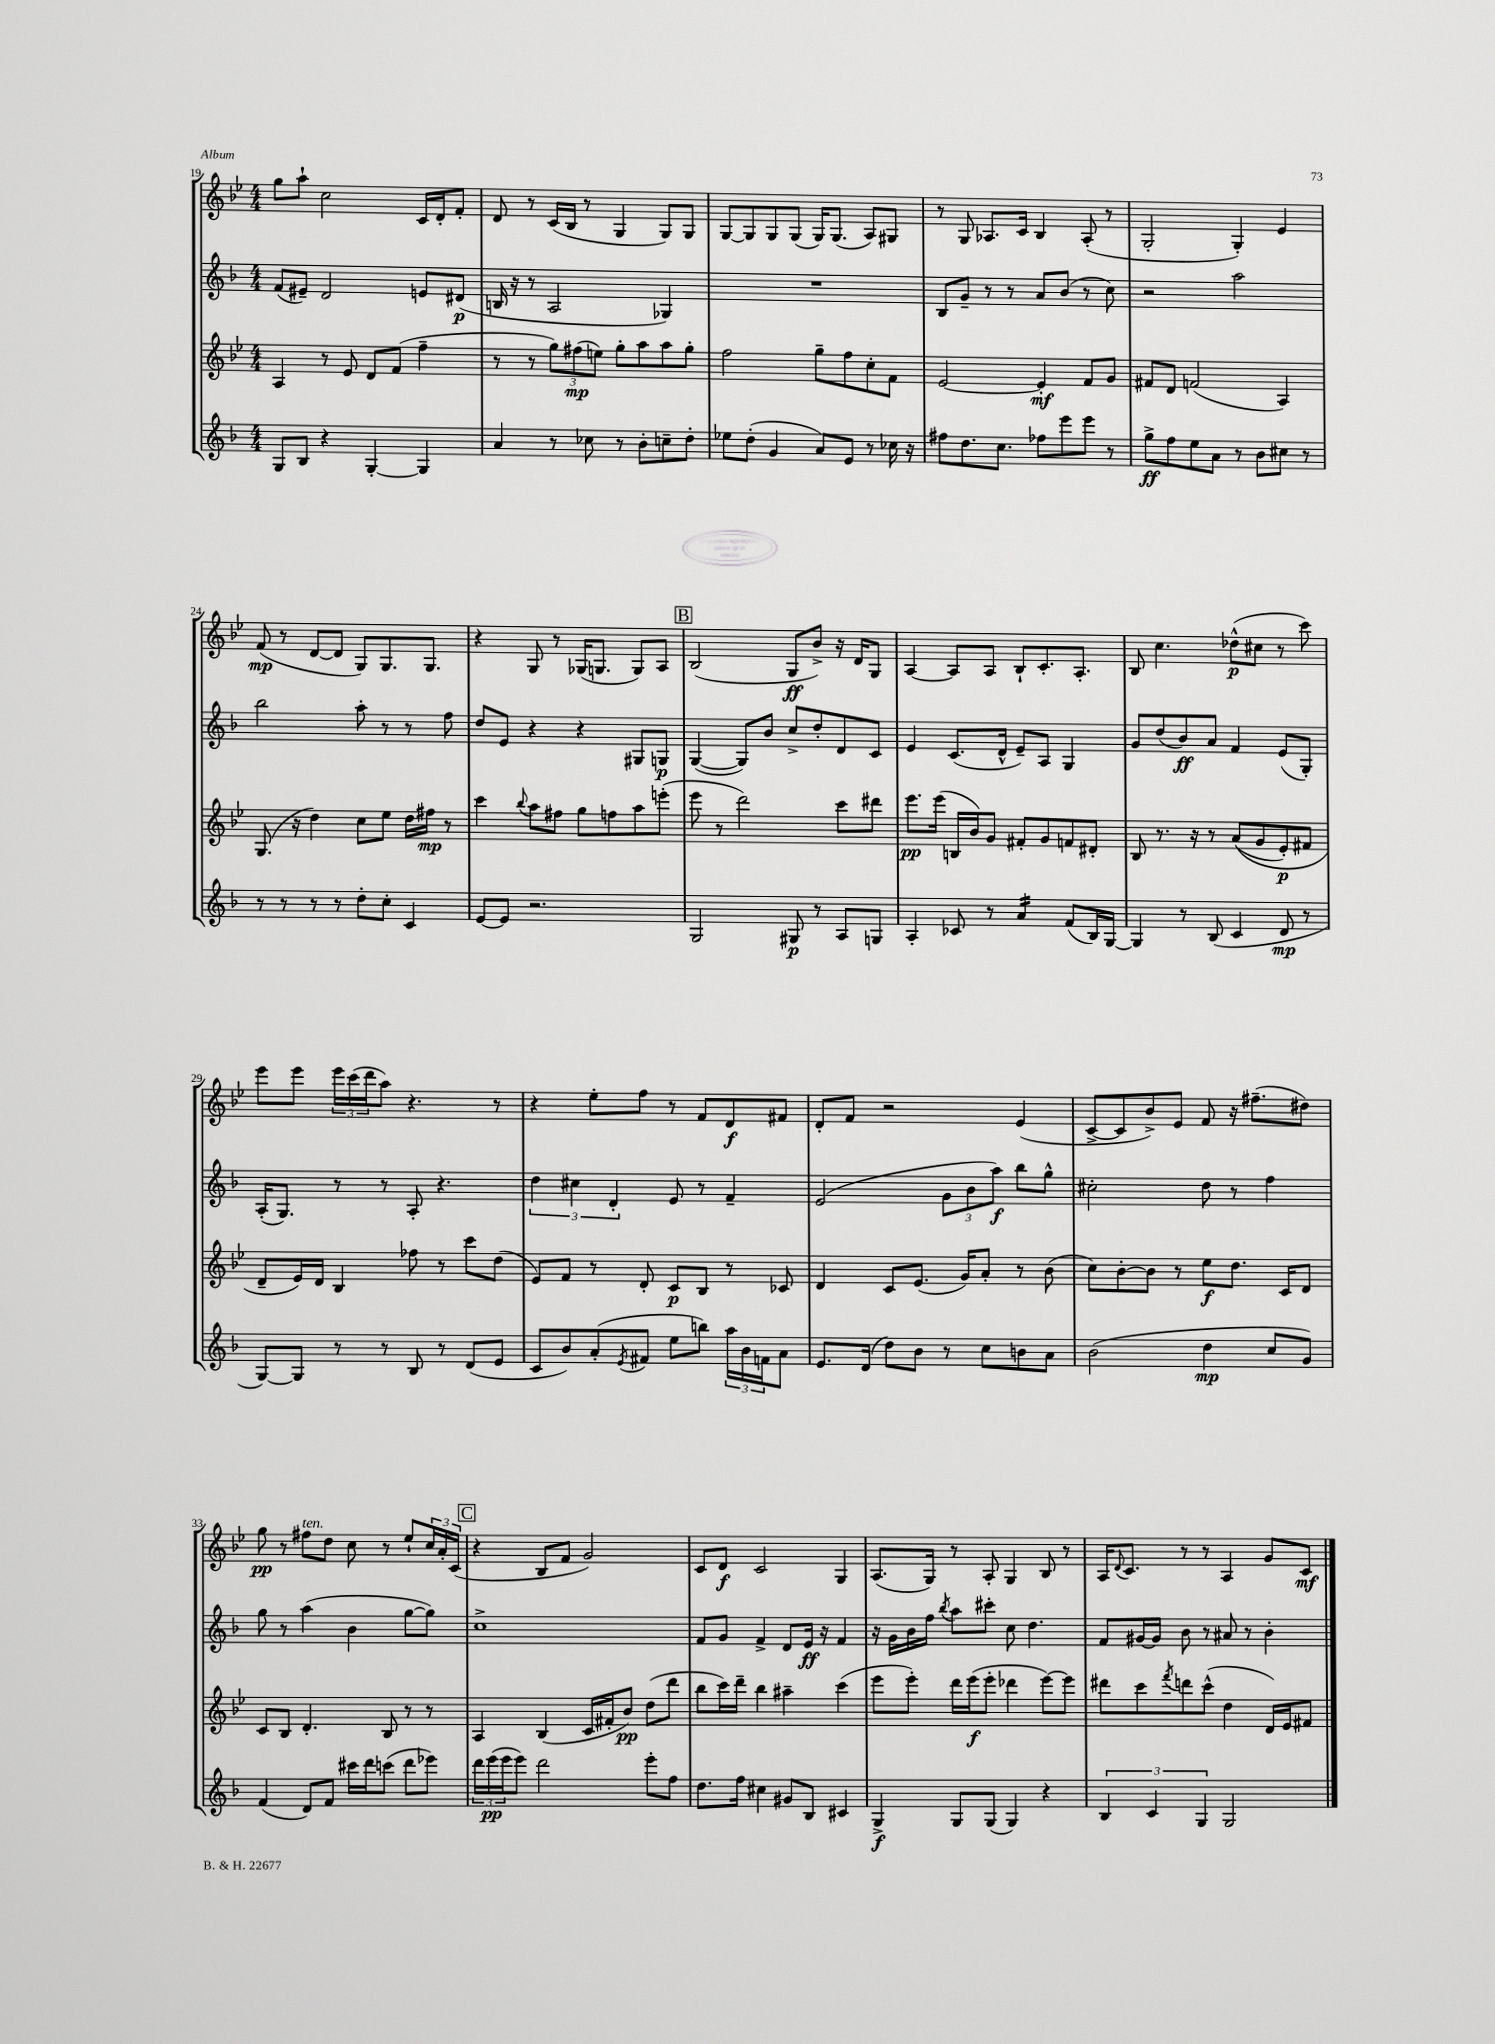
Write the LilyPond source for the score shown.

<<
\new StaffGroup <<
\new Staff = "s0" {
    \clef treble \key bes \major \numericTimeSignature \time 4/4
    g''8 a''8-! c''2 c'16 d'16-. f'8-. |
    d'8 r8 c'16( bes16 r8 g4 g8) g8 |
    g8~ g8 g8 g8( g16) g8.( a8) gis8 |
    r8 g8 aes8. c'16 bes4 aes8-.( r8 |
    g2-. g4-.) ees'4 |
    f'8\mp( r8 d'8~ d'8 g8) g8. g8. |
    r4 g8 r8 ges16( g8. g8) a8 |
    \mark \markup { \box "B" } bes2( g8\ff bes'8->) r16 d'16 g8 |
    a4~ a8 a8 bes8-! c'8.-. a8.-. |
    bes8 c''4. des''8-^\p( cis''8 r8 c'''8) |
    ees'''8 ees'''8 \tuplet 3/2 { ees'''16 c'''16( d'''16 } a''8) r4. r8 |
    r4 ees''8-. f''8 r8 f'8 d'8\f fis'8 |
    d'8-. f'8 r2 ees'4( |
    c'8~-> c'8 bes'8->) ees'8 f'8 r16 fis''8.--( dis''8) |
    g''8\pp r8 fis''8^\markup { \italic "ten." } d''8 c''8 r8 ees''8-! \tuplet 3/2 { c''16 a'16-. c'16( } |
    \mark \markup { \box "C" } r4 bes8 f'8 g'2) |
    c'8 d'8\f c'2 g4 |
    a8.( g16) r8 a8-. g4 bes8 r8 |
    a16 \appoggiatura { d'8 } c'8. r8 r8 a4 g'8 c'8\mf \bar "|." |
}
\new Staff = "s1" {
    \clef treble \key f \major \numericTimeSignature \time 4/4
    f'8( eis'8--) d'2 e'8 dis'8\p( |
    b16 r16 r8 a2 ges4) |
    R1 |
    bes8 g'8-- r8 r8 a'8 bes'8( r8 c''8) |
    r2 a''2 |
    bes''2 a''8-. r8 r8 f''8 |
    d''8 e'8 r4 r4 gis8 g8\p |
    \mark \markup { \box "B" } g4~( g8) bes'8 c''8-> d''8-. d'8 c'8 |
    e'4 c'8.( d'16-^ e'8--) a8 g4 |
    g'8 d''8( bes'8\ff) a'8 f'4 e'8( g8-.) |
    a16-.( g8.) r8 r8 a8-. r4. |
    \tuplet 3/2 { d''4 cis''4 d'4-. } e'8 r8 f'4-- |
    e'2( \tuplet 3/2 { g'8 bes'8 a''8\f) } bes''8 g''8-^ |
    cis''2-. d''8 r8 f''4 |
    g''8 r8 a''4( bes'4 g''8~ g''8) |
    \mark \markup { \box "C" } c''1-> |
    f'8 g'8 f'4-> d'8 e'16\ff r16 f'4 |
    r16 g'16 bes'16 f''16 \acciaccatura { bes''8 } a''8 cis'''8-. c''8 d''4. |
    f'8 gis'16~ gis'16 bes'8 r8 ais'8 r8 bes'4-. \bar "|." |
}
\new Staff = "s2" {
    \clef treble \key bes \major \numericTimeSignature \time 4/4
    a4 r8 ees'8 d'8 f'8( f''4-- |
    r8 r8 \tuplet 3/2 { g''8) fis''8\mp( e''8) } g''8-. a''8 a''8 g''8-. |
    f''2 g''8-- f''8 c''8-. f'8 |
    ees'2~ ees'4-.\mf f'8 g'8 |
    fis'8 d'8 f'2( a4) |
    g8.( r16 d''4) c''8 ees''8 d''16 fis''16\mp r8 |
    c'''4 \appoggiatura { bes''8 } a''8 fis''8 g''8 f''8 a''8 e'''8-.( |
    \mark \markup { \box "B" } ees'''8 r8 d'''2) c'''8 dis'''8 |
    ees'''8.\pp ees'''16( b16 bes'16) g'8 fis'8-. g'8 f'8 dis'8-. |
    bes8 r8. r16 r8 a'8(\( g'8 ees'8-.\p) fis'8 |
    d'8-- ees'16\) d'16 bes4 fes''8 r8 c'''8 d''8( |
    ees'8) f'8 r8 d'8-. c'8\p bes8 r8 ces'8 |
    d'4 c'8 ees'8.( g'16) a'8-. r8 bes'8( |
    c''8) bes'8~-. bes'8 r8 ees''8\f d''8. c'16 d'8 |
    c'8 bes8 d'4.-. bes8 r8 r8 |
    \mark \markup { \box "C" } a4 bes4( c'16 fis'16-. bes'8\pp) d''8( d'''8 |
    bes''8 c'''16) d'''16-- bes''4 ais''4-- c'''4( |
    ees'''8 ees'''8-.) d'''16 ees'''16\f( ees'''8-. des'''4 ees'''8~) ees'''8 |
    dis'''8 c'''8 \acciaccatura { f'''8 } d'''8 c'''8-^( d''4 d'16) ees'16 fis'8 \bar "|." |
}
\new Staff = "s3" {
    \clef treble \key f \major \numericTimeSignature \time 4/4
    g8 bes8 r4 g4~-. g4 |
    a'4 r8 ces''8 r8 bes'8-. c''8-- d''8-. |
    ees''8 d''8-.( g'4 a'8) e'8 r8 ces''16 r16 |
    fis''8 d''8. c''8. fes''8 e'''8 e'''8 r8 |
    g''8->\ff f''8 e''8 a'8 r8 bes'8 cis''8 r8 |
    r8 r8 r8 r8 d''8-. c''8-. c'4 |
    e'8~ e'8 r2. |
    \mark \markup { \box "B" } g2 gis8\p r8 a8 g8 |
    a4-. ces'8 r8 a'4:16 f'8( bes16) g16~ |
    g4 r8 bes8( c'4 d'8\mp r8 |
    g8~) g8 r8 r8 bes8 r8 d'8( e'8 |
    c'8 bes'8) a'8-.( \acciaccatura { e'8 } fis'8 e''8 b''8) \tuplet 3/2 { a''16 bes'16 f'16 } a'8 |
    e'8. d'16( d''8) bes'8 r8 c''8 b'8 a'8 |
    bes'2( d''4\mp c''8 g'8) |
    f'4( d'8) f'8 cis'''16 d'''16 c'''8( d'''8 ees'''8) |
    \mark \markup { \box "C" } \tuplet 3/2 { d'''16 e'''16\pp( e'''16 } e'''8) d'''2 e'''8-. f''8 |
    d''8. f''16 cis''4 gis'8 bes8 cis'4 |
    g4->\f g8 g8( g4) r4 |
    \tuplet 3/2 { bes4 c'4 g4 } g2 \bar "|." |
}
>>
>>
\layout { \context { \Score currentBarNumber = #19 } }
